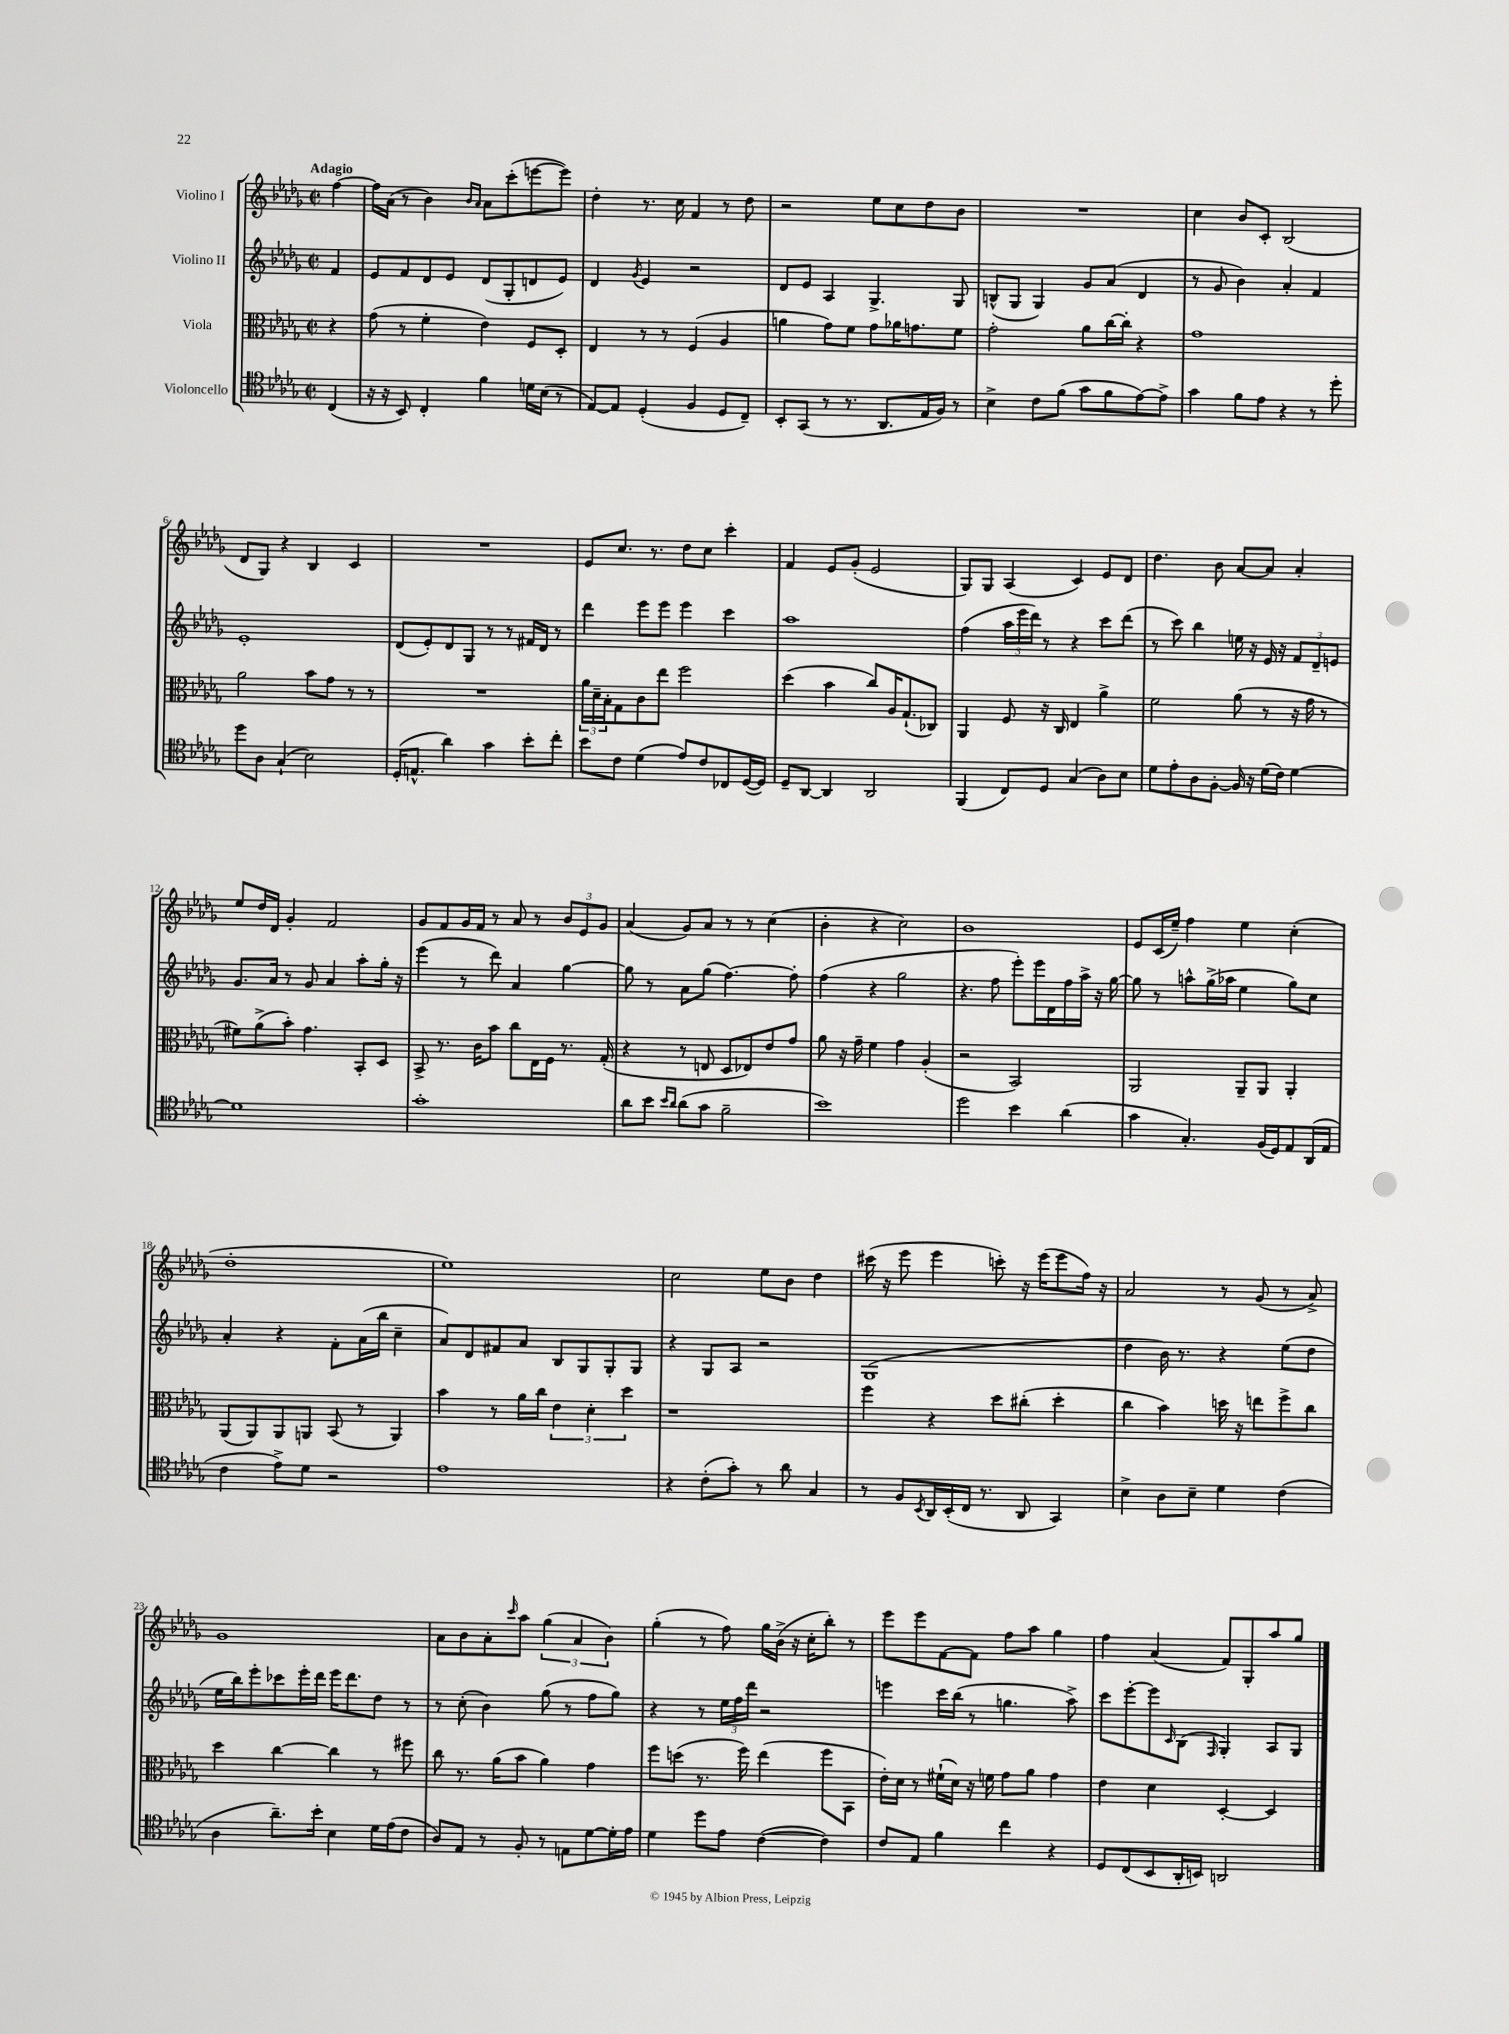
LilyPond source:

<<
\new StaffGroup <<
\new Staff = "s0" \with { instrumentName = "Violino I" } {
    \clef treble \key des \major \defaultTimeSignature \time 2/2 \partial 4 \tempo "Adagio"
    f''4~ |
    f''16 aes'16( r8 bes'4) \grace { bes'16 aes'16 } aes'8 c'''8-.( e'''8~ e'''8) |
    des''4-. r8. c''16 f'4 r8 des''8 |
    r2 ees''8 c''8 des''8 bes'8 |
    R1 |
    c''4 bes'8 c'8-. bes2( |
    des'8 ges8) r4 bes4 c'4 |
    R1 |
    ees'8 c''8. r8. des''8 c''8 c'''4-. |
    f'4 ees'8 ges'8-.( ees'2 |
    ges8) ges8 aes4( c'4) ees'8 des'8 |
    des''4. bes'8 aes'8~ aes'8 aes'4-. |
    ees''8 des''16 des'16 ges'4-. f'2 |
    ges'8 f'8 ges'16 f'16 r8 aes'8 r8 \tuplet 3/2 { bes'8 ees'8 ges'8 } |
    aes'4( ges'8) aes'8 r8 r8 c''4( |
    bes'4-. r4 c''2) |
    bes'1 |
    ees'8 c'16( ees''16--) f''4 ees''4 c''4-.( |
    des''1-. |
    ees''1) |
    c''2 ees''8 bes'8 des''4 |
    cis'''16( r16 ees'''8 ees'''4 c'''8-.) r16 ees'''16( ees'''8 f''16) r16 |
    aes'2 r8 ges'8( r8 aes'8->) |
    ges'1 |
    aes'8 bes'8 aes'8-. \grace { c'''16 } aes''8 \tuplet 3/2 { ges''4( aes'4 bes'4) } |
    ges''4-.( r8 f''8) ges''16 bes'16->( r16 c''16-. bes''8-.) r8 |
    ees'''8 ees'''8 f'8~ f'8 f''8 aes''8 ges''4 |
    f''4 aes'4( f'8) ges8-. aes''8 ges''8 \bar "|." |
}
\new Staff = "s1" \with { instrumentName = "Violino II" } {
    \clef treble \key des \major \defaultTimeSignature \time 2/2 \partial 4
    f'4 |
    ees'8 f'8 des'8 ees'8 des'8( ges8-. d'8 ees'8) |
    des'4 \acciaccatura { ges'8 } ees'4 r2 |
    des'8 ees'8 aes4 ges4.-> ges8 |
    b8-^( ges8 ges4) ges'8 aes'8( des'4 |
    r8 ges'8 bes'4) aes'4-. f'4 |
    ees'1-. |
    des'8( ees'8-.) des'8 ges8 r8 r8 fis'16 des'16 r8 |
    des'''4 ees'''8 ees'''8 ees'''4 c'''4 |
    aes''1 |
    f''4( \tuplet 3/2 { aes''16 ees'''16 des'''16) } r8 r4 c'''8 des'''8( |
    r8 c'''8) bes''4 e''16 r16 ees'16 r16 \tuplet 3/2 { f'8 des'8-- e'8 } |
    ges'8. aes'16 r8 ges'8 aes'4 aes''8-. ges''16-. r16 |
    ees'''4( r8 des'''8) aes'4 ges''4~ |
    ges''8 r8 aes'8 ges''8( f''4.~) f''8-. |
    f''4( r4 ges''2 |
    r4. f''8 ees'''8-.) ees'''16 des'16 f''16 aes''16-> r16 ges''16~ |
    ges''8 r8 a''8-^ ges''16->( aes''16 ees''4 ges''8) c''8 |
    aes'4-. r4 f'8-. aes'16( bes''16 c''4-- |
    aes'8) des'8 fis'8 aes'8 bes8 ges8 ges8-. ges8 |
    r4 ges8 aes8 r2 |
    ges1( |
    des''4 bes'16) r8. r4 ees''8( des''8 |
    ees''16 bes''16) ees'''8-. ces'''8 ees'''16-. des'''16 ees'''16 des'''8. des''8 r8 |
    r8 c''8-.( bes'4) ges''8( r8 f''8 ges''8) |
    r4 r8 \tuplet 3/2 { ees''16 f''16 des'''16 } r2 |
    e'''4 c'''16 bes''16( r8 g''4. aes''8->) |
    c'''8 ees'''8~-. ees'''8 \grace { c'16 } bes8( \grace { f16 } ges4-.) aes8 ges8 \bar "|." |
}
\new Staff = "s2" \with { instrumentName = "Viola" } {
    \clef alto \key des \major \defaultTimeSignature \time 2/2 \partial 4
    r4 |
    ges'8( r8 f'4-. ees'4) f8 des8-. |
    ees4 r8 r8 f4( aes4 |
    a'4 ges'8) f'8 ges'8 aes'16 g'8. f'8 |
    ges'2-. aes'8 c''16~ c''16-. r4 |
    ges'1 |
    aes'2 bes'8 ges'8 r8 r8 |
    R1 |
    \tuplet 3/2 { aes'16 des'16-- bes16-. } ges8 c'8 ees''8 f''2 |
    des''4( bes'4 c''8) aes16 ges8.-!( ces8) |
    aes,4 f8 r16 c16 ees4 aes'4-> |
    f'2 aes'8( r8 r16 ges'16 r8 |
    fis'8) aes'8->( bes'8-.) ges'4. bes,8-. des8 |
    bes,8-> r8. c'16 bes'8 c''8 ees16 f16 r8. ges16-.( |
    r4 r8 e8 des8 ees8) ees'8 ges'8 |
    aes'8 r16 ges'16-- f'4 ges'4 aes4-.( |
    r2 bes,2) |
    aes,2 aes,8-- aes,8 aes,4-. |
    aes,8( aes,8) aes,8 a,8 bes,8( r8 a,4) |
    bes'4 r8 aes'16 c''16 \tuplet 3/2 { ees'4 des'4-. des''4 } |
    r1 |
    f''4 r4 des''8 cis''8-.( des''4-. |
    c''4 bes'4) d''16 r16 e''8 f''8-> c''8 |
    des''4 c''4~ c''4 r8 fis''8 |
    c''8 r8. aes'16( bes'8 aes'4) ges'4 |
    f''8 d''8( r8. f''16) ees''4( f''8 bes,8 |
    ees'16-.) des'16 r8 fis'16-!( des'16) r16 f'16 ges'8 aes'8 ges'4 |
    ees'4 des'4 des4~-. des4 \bar "|." |
}
\new Staff = "s3" \with { instrumentName = "Violoncello" } {
    \clef tenor \key des \major \defaultTimeSignature \time 2/2 \partial 4
    c4( |
    r16 r16 bes,8) c4-. f'4 d'16 bes16( r8 |
    ees8~) ees8 des4-.( f4 des8 c8--) |
    bes,8-. ges,8( r8 r8. aes,8. ees16 f16) r8 |
    bes4-> c'8 f'8( ges'8 f'8 ees'8~) ees'8-> |
    ges'4 f'8 ees'8 r4 r8 des''8-. |
    des''8 aes8 ges4-!( bes2) |
    des16-.( e8.-^ aes'4) ges'4 bes'8-. c''8-. |
    bes'8 c'8 des'4( ees'8) c'8 ces8 des16~( des16) |
    des8-- aes,8~ aes,4 aes,2 |
    f,4( c8) des8 ges4( aes8) bes8 |
    des'8 ees'8-. aes8 f8~-. f16 r16 des'16( c'16) des'4~ |
    des'1 |
    ges'1-. |
    aes'8 bes'8 \grace { bes'16 aes'16 } aes'8( ges'8 f'2-- |
    bes'1) |
    des''2 bes'4 aes'4( |
    ges'4 ges4.-.) f16( des16) ees8 aes,16( ees16 |
    c'4 ees'8->) des'8 r2 |
    ees'1 |
    r4 c'8-.( ges'8-.) r8 aes'8 ges4 |
    r8 f8 \acciaccatura { bes,8 } aes,16 bes,16-.( c16 r8. aes,8 ges,4) |
    bes4-> aes8 bes8-- des'4 c'4( |
    aes4 aes'8.--) bes'16-. bes4 des'16 ees'16( c'8 |
    aes8) ees8 r8 f8-. r8 e8 des'8~ des'16-. ees'16 |
    des'4 des''8 ees'8 c'4~( c'4) |
    c'8 ees8 f'4 c''4 r4 |
    des8 c8( bes,8 aes,16-. b,16) a,2 \bar "|." |
}
>>
>>
